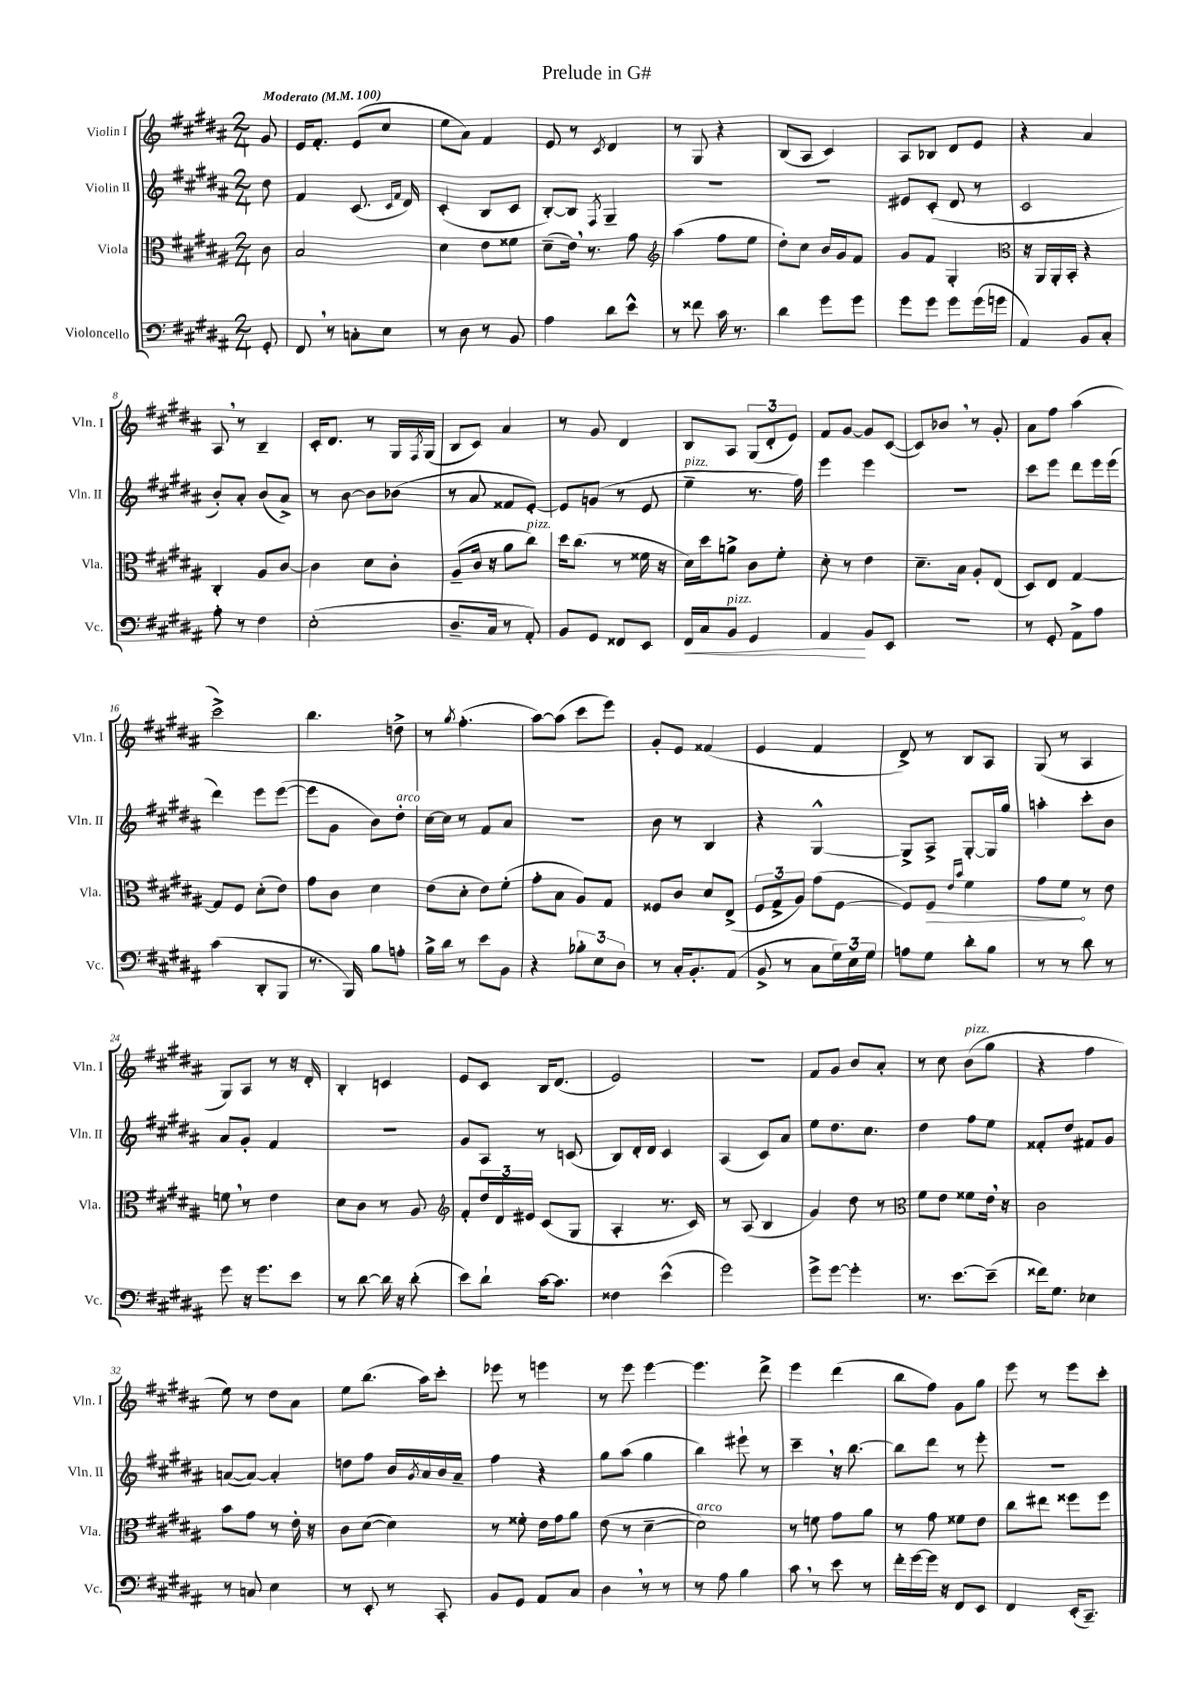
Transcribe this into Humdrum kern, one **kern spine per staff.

**kern	**kern	**kern	**kern
*staff4	*staff3	*staff2	*staff1
*clefF4	*clefC3	*clefG2	*clefG2
*k[f#c#g#d#a#]	*k[f#c#g#d#a#]	*k[f#c#g#d#a#]	*k[f#c#g#d#a#]
*M2/4	*M2/4	*M2/4	*M2/4
*MM100	*MM100	*MM100	*MM100
8GG#'	8c#	8dd#	8g#
=	=	=	=
8FF#	2B	4f#	16e
.	.	.	8.f#'
8r	.	.	.
8C'	.	(8.c#	(8e
8E	.	.	8cc#
.	.	16qqc#	.
.	.	16qqf#	.
.	.	16d#)	.
=	=	=	=
8r	4d#	(4c#'	8ee
8D#	.	.	8a#)
8r	8e	8B	4f#
8BB	8f##	8c#	.
=	=	=	=
4A#	(8d#~	[8B')	8e
.	16e)	8B]	8r
.	8.r	.	.
.	.	8qF#	8qc#
8d#	.	4G#~	4d#
8e^^	8g#	.	.
=	=	=	=
*	*clefG2	*	*
8r	(4aa#	2r	8r
8f##	.	.	8G#
16c#	8ff#	.	4r
8.r	.	.	.
.	8ee	.	.
=	=	=	=
4d#	8dd#')	2r	(8B
.	8cc#	.	8A#
8g#	16b	.	4c#)
.	16g#	.	.
8g#	8f#	.	.
=	=	=	=
8g#	8g#	8e#	8A#
8g#	8f#	(8c#'	8B-
8g#	4G#'	8d#	8d#
(16g#	.	8r	8e
16g	.	.	.
=	=	=	=
*	*clefC3	*	*
4AA#)	16r	2c#	4r
.	16AA#	.	.
.	16AA#'	.	.
.	16BB'	.	.
8BB	4r	.	4a#
8C#'	.	.	.
=	=	=	=
8A#'	4C#'	8b')	8A#
8r	.	8a#'	8r
4F#	8A#	(8b	4B~
.	[8c#	8a#^)	.
=	=	=	=
(2E'	4c#]	8r	16c#'
.	.	.	8.d#
.	.	[8b	.
.	8d#	8b]	8r
.	8c#'	(8b-	16G#
.	.	.	8qF#
.	.	.	(16G#
=	=	=	=
8.D#~	(8A#~	8r	8B
.	16c#	8a#	8c#)
16C#	16r	.	.
8r	8a#	8f##	4a#
8AA#')	8cc#)	[8e')	.
=	=	=	=
8BB	16dd#	8e]	8r
.	(8.cc#	.	.
8GG#	.	(8g	8g#
8FF##	8r	8r	4d#
8EE	16f##	8e	.
.	16r	.	.
=	=	=	=
16FF#	16d#)	4ee~	8B
16C#	16dd#	.	.
8BB	8a^	.	8A#
4GG#	8c#	8.r	(12G#
.	.	.	12d#'
.	8f#'	.	.
.	.	.	12e)
.	.	16ff#)	.
=	=	=	=
4AA#	8d#'	4eee	8f#
.	8r	.	[8g#
8BB	4e	4eee	8g#]
8EE	.	.	([8c#
=	=	=	=
2r	8.d#~	2r	8c#])
.	.	.	8b-
.	16B	.	.
.	8A#'	.	8r
.	(8E	.	8g#'
=	=	=	=
8r	8D#)	8ccc#	8a#
8GG#'	8E	8eee	8ff#
8AA#^	[4G#	8ddd#	(4aa#
8A#	.	16eee	.
.	.	(16eee	.
=	=	=	=
(4c#	8G#]	4ddd#)	2ccc#^)
.	8F#	.	.
8DD#'	(8d#'	8eee	.
8BBB	8e)	([8eee	.
=	=	=	=
8.r	8g#	8eee]	4.bb
.	8c#	8g#	.
16BBB)	.	.	.
8B	4d#	8b)	.
8A'	.	8dd#'	8dd^
=	=	=	=
16B^	(8e	[16cc#	8r
16d#	.	16cc#]	.
.	.	.	8qgg#
8r	8d#'	8r	(4.ff#'
8e	8e)	8f#	.
8BB	(8f#'	8a#	.
=	=	=	=
4r	8g#'	2r	[8aa#)
.	8B	.	(8aa#]
12B-'	8A#)	.	8ccc#
12E	.	.	.
.	8G#	.	8eee)
12D#	.	.	.
=	=	=	=
8r	8F##	8b	8g#'
16C#'	8c#	8r	8e
8.BB'	.	.	.
.	8d#	4B	(4f##
(8AA#	(8E^	.	.
=	=	=	=
8BB^	12F#	4r	4e
.	12G#^	.	.
8r	.	.	.
.	12A#)	.	.
8C#	(8g#	[4G#^^	4f#
24G#)	[8F#	.	.
24E	.	.	.
24G#	.	.	.
=	=	=	=
8A	8F#])	8G#^]	8d#^)
8G#	8F#	8A#^	8r
.	16qqe	.	.
.	16qqb	.	.
8d#'	4f#	[8G#'	8B
8B	.	16G#]	8A#
.	.	16gg#	.
=	=	=	=
8r	8g#	4aa'	(8G#
8r	8f#	.	8r
8d#	8r	8ccc#'	4A#
8r	8e	8b	.
=	=	=	=
8g#	8f	8a#	8G#)
16r	8r	8g#'	8A#
8.g#	.	.	.
.	4e	4f#	8r
8e	.	.	16r
.	.	.	16d#'
=	=	=	=
8r	8d#	2r	4B'
[8d#	8c#	.	.
16d#]	8r	.	4c
16r	.	.	.
(8d#'	8A#	.	.
=	=	=	=
*	*clefG2	*	*
8e)	8f#'	8g#	8e
8d#`	24dd#	8A#	8c#
.	24d#	.	.
.	24e#	.	.
[16c#	(8c#	8r	16B
8.c#]	.	.	(8.d#
.	8G#	(8c	.
=	=	=	=
4F##	4A#'	8B)	2e)
.	.	16d#'	.
.	.	16d#	.
(4e^^	8.r	4c#	.
.	16c#)	.	.
=	=	=	=
2g#)	8r	(4A#	2r
.	(8A#	.	.
.	4B	8c#)	.
.	.	8a#	.
=	=	=	=
8g#^	4g#)	8ee	8f#
[8g#	.	8.dd#	8g#
4g#']	8dd#	.	8b
.	.	8.cc#	.
.	8r	.	8a#'
=	=	=	=
*	*clefC3	*	*
8.r	8f#	4dd#	8r
.	8e	.	8cc#
[8.e	.	.	.
.	8f##	8ff#	(8b
(8e~]	16e	8ee	8gg#
.	16r	.	.
=	=	=	=
16f##)	2c#	8f##'	4r
8.G#	.	.	.
.	.	8dd#	.
4E-	.	8f#	4ff#
.	.	8g#	.
=	=	=	=
8r	8b	([8a	8ee)
8C	8g#	8a_)	8r
4E	8r	4a']	8dd#
.	16e'	.	8a#
.	16r	.	.
=	=	=	=
8r	8c#	8dd	8ee
8EE'	([8d#	8ff#	(8.bb
8r	4d#])	16b	.
.	.	8qg#	.
.	.	16a#	16aa#)
8CC#'	.	16b	8ccc#'
.	.	16a#~	.
=	=	=	=
8BB	8r	4ff#	8eee-
8GG#	8f##'	.	8r
8AA#	16e	4r	4eee
.	16g#	.	.
8C#	8a#	.	.
=	=	=	=
4D#	(8e	8gg#	8r
.	8r	(8aa#	8eee
8r	[4d#~	4gg#	[4eee
8r	.	.	.
=	=	=	=
8r	2d#])	4bb)	4.eee]
8A#	.	.	.
4B	.	8eee#`	.
.	.	8r	8ddd#^
=	=	=	=
8c#	8r	4ccc#~	4eee
8r	8f	.	.
8e	8g#	16r	(4ddd#
.	.	[8.bb	.
8r	8a#	.	.
=	=	=	=
16f#'	8r	8bb]	8bb
[16g#	.	.	.
16g#]	8g#	8ddd#	8ff#)
16r	.	.	.
8FF#	8f##	8r	8g#
8EE	8e	8eee'	8gg#
=	=	=	=
4FF#	8cc#	2r	8eee
.	8ee#	.	8r
(16EE'	8ff##	.	8eee
8.CC#~)	.	.	.
.	8ff##	.	8ccc#'
==	==	==	==
*-	*-	*-	*-
